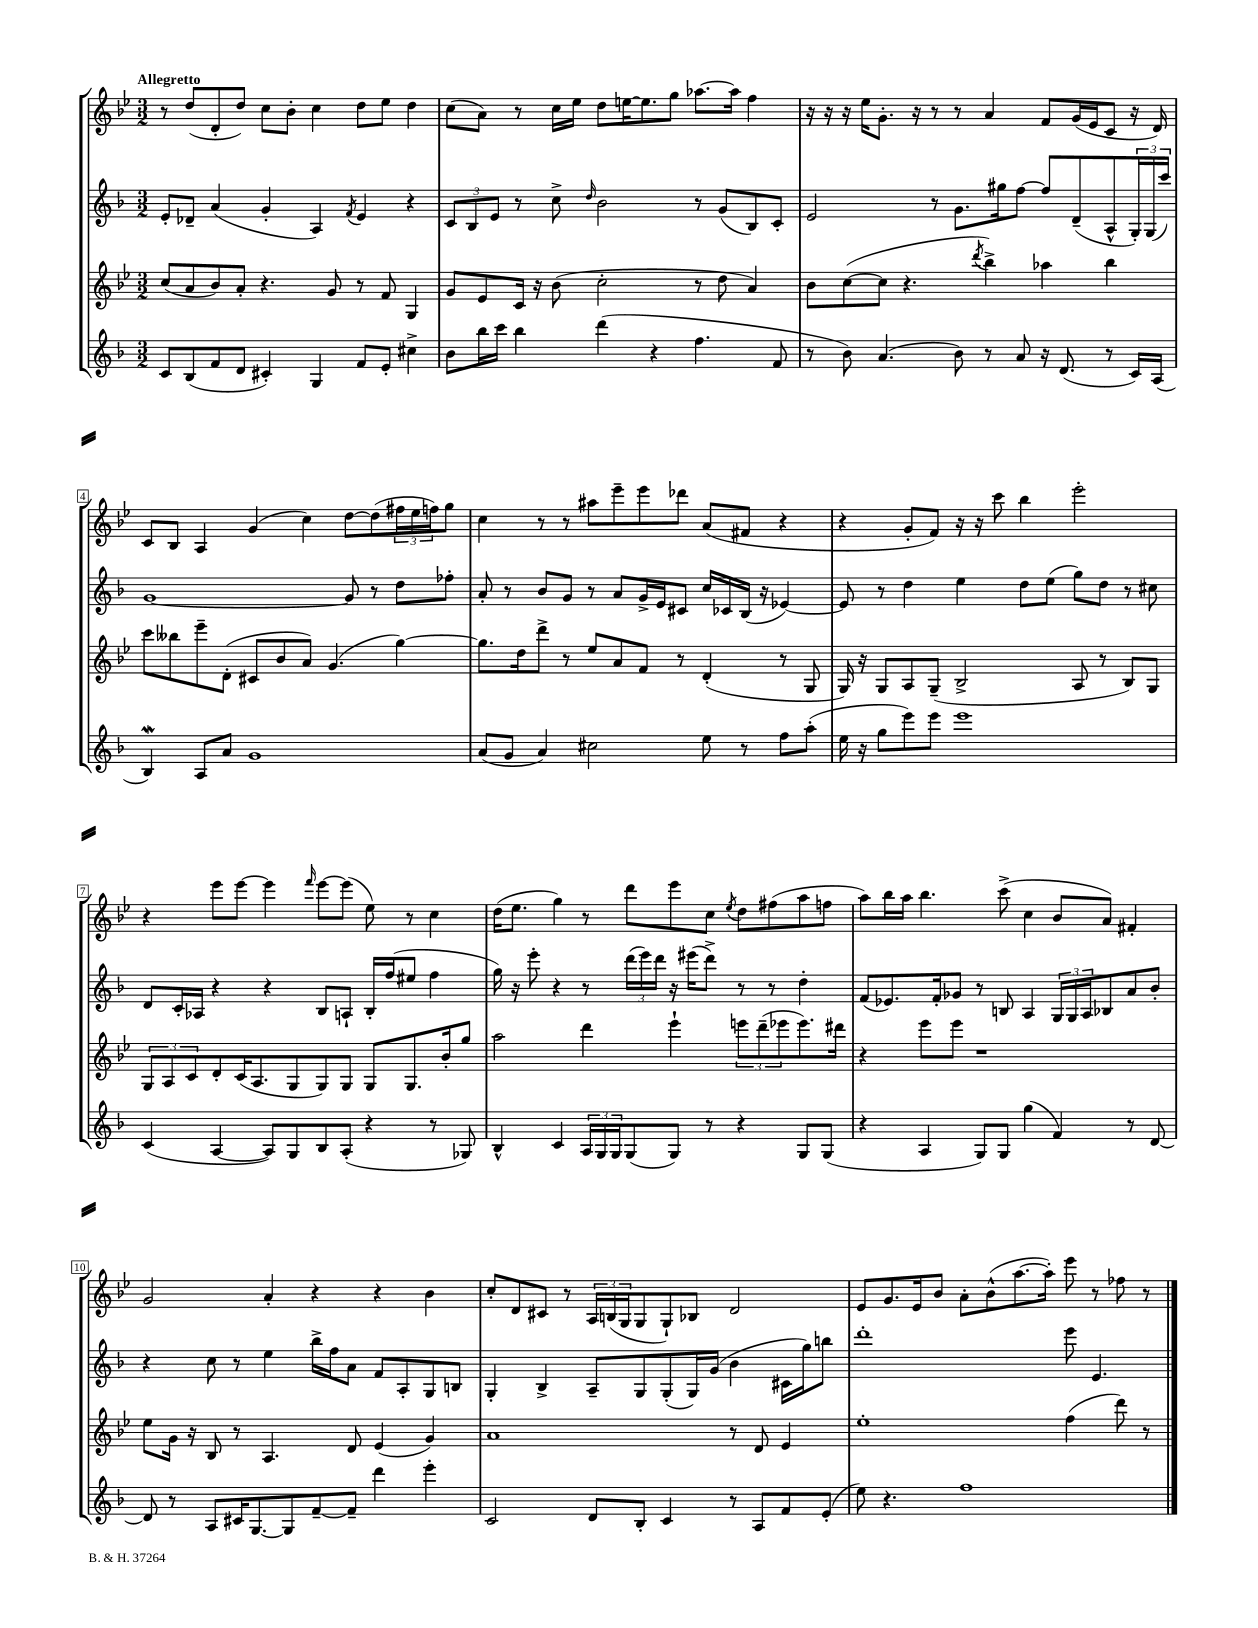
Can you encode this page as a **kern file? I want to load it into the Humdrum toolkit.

**kern	**kern	**kern	**kern
*staff4	*staff3	*staff2	*staff1
*clefG2	*clefG2	*clefG2	*clefG2
*k[b-]	*k[b-e-]	*k[b-]	*k[b-e-]
*M3/2	*M3/2	*M3/2	*M3/2
8c/L	(8cc/L	8e'/L	8r
(8B-/	8a/	8d-~/J	(8dd/L
8f/	8b-/)	(4a/	8d'/
8d/J	8a'/J	.	8dd/J)
4c#'/)	4.r	4g'/	8cc\L
.	.	.	8b-'\J
4G/	.	4A/)	4cc\
.	8g/	.	.
.	.	8qf/	.
8f/L	8r	4e/	8dd\L
8e'/J	8f/	.	8ee-\J
4cc#^\	4G/	4r	4dd\
=	=	=	=
8b-\L	8g/L	12c/L	(8cc\L
.	.	12B-/	.
16bb-\L	8e-/	.	8a\J)
.	.	12e/J	.
16ccc\JJ	.	.	.
4bb-\	16c/Jk	8r	8r
.	16r	.	.
.	(8b-\	8cc^\	16cc\LL
.	.	.	16ee-\JJ
.	.	16qqdd/	.
(4ddd\	2cc'\	2b-\	8dd\L
.	.	.	[16ee\K
.	.	.	8.ee\]
4r	.	.	.
.	.	.	8gg\J
4.ff\	8r	8r	[8.aa-\L
.	8dd\	(8g/L	.
.	.	.	16aa-\]Jk
.	4a/)	8B-/)	4ff\
8f/	.	8c'/J	.
=	=	=	=
8r	8b-\L	2e/	16r
.	.	.	16r
8b-\)	([8cc\	.	16r
.	.	.	16ee-\LK
(4.a/	8cc\]J	.	8.g'\J
.	4.r	.	.
.	.	.	16r
.	.	8r	8r
8b-\)	.	8.g\L	8r
.	8qddd/	.	.
8r	4bb-^\)	.	4a/
.	.	16gg#\k	.
8a/	.	[8ff\J	.
16r	4aa-\	8ff/]L	8f/L
(8.d/	.	.	.
.	.	(8d~/	(16g/L
.	.	.	16e-/J
8r	4bb-\	8A^^/	8c/J
16c/LL)	.	24G'/L)	16r
.	.	(24G/	.
(16A/JJ	.	.	16d/)
.	.	24ccc/JJ)	.
=	=	=	=
4B-/)	8ccc\L	[1g	8c/L
.	8bb--\	.	8B-/J
8A/L	8eee-~\	.	4A/
8a/J	(8d'\J	.	.
1g	8c#/L	.	(4g/
.	8b-/	.	.
.	8a/J)	.	4cc\)
.	(4.g/	.	.
.	.	8g/]	[8dd\L
.	.	8r	(8dd\]
.	[4gg\)	8dd\L	24ff#\L
.	.	.	24ee-\
.	.	.	24ff\J)
.	.	8ff-'\J	8gg\J
=	=	=	=
(8a/L	8.gg\]L	8a'/	4cc\
8g/J	.	8r	.
.	16dd\k	.	.
4a/)	8ddd^\J	8b-/L	8r
.	8r	8g/J	8r
2cc#\	8ee-/L	8r	8aa#\L
.	8a/	8a/L	8eee-~\
.	8f/J	16g^/L	8eee-\
.	.	16e/J	.
.	8r	8c#/J	8ddd-\J
8ee\	(4d'/	16cc/LL	(8a/L
.	.	16c-/	.
8r	.	(16B-/JJ	8f#/J
.	.	16r	.
8ff\L	8r	[4e-/)	4r
(8aa'\J	8G/	.	.
=	=	=	=
16ee\	16G/)	8e-/]	4r
16r	16r	.	.
8gg\L	8G/L	8r	.
8eee\)	8A/	4dd\	8g'/L
8eee\J	(8G~/J	.	8f/J)
1eee	2B-^/	4ee\	16r
.	.	.	16r
.	.	.	8ccc\
.	.	8dd\L	4bb-\
.	.	(8ee\J	.
.	8A/	8gg\L)	2eee-'\
.	8r	8dd\J	.
.	8B-/L)	8r	.
.	8G/J	8cc#\	.
=	=	=	=
(4c/	12G/L	8d/L	4r
.	12A/	.	.
.	.	16c'/L	.
.	12c/	.	.
.	.	16A-/JJ	.
[4A/	8d'/	4r	8eee-\L
.	(16c/K	.	[8eee-\J
.	8.A/	.	.
8A/]L)	.	4r	4eee-\]
8G/	8G/	.	.
.	.	.	16qqfff/
8B-/	8G/)	8B-/L	[8eee-\L
(8A'/J	8G/J	8A`/J	(8eee-\]J
4r	8G/L	16B-'/LL	8ee-\)
.	.	(16ff/J	.
.	8.G/	8ee#/J	8r
8r	.	4ff\	4cc\
.	16b-'/k	.	.
8G-/)	8gg/J	.	.
=	=	=	=
4B-^^/	2aa\	16gg\)	(16dd\LK
.	.	16r	8.ee-\J
.	.	8eee'\	.
4c/	.	4r	4gg\)
24A/LL	4ddd\	8r	8r
24G/	.	.	.
24G/J	.	.	.
(8G/	.	(24ddd\LL	8ddd\L
.	.	24eee\)	.
.	.	24ddd\JJ	.
8G/J)	4eee-`\	16r	8eee-\
.	.	(16eee#\LK	.
8r	.	8ddd^\J)	8cc\J
.	.	.	8qee-/
4r	12eee\L	8r	8dd\L
.	(12ddd~\	.	.
.	.	8r	(8ff#\
.	12eee-\	.	.
8G/L	8.eee-\)	4dd'\	8aa\
(8G/J	.	.	8ff\J
.	16ddd#\Jk	.	.
=	=	=	=
4r	4r	(8f/L	8aa\L)
.	.	8.e-/)	16bb-\L
.	.	.	16aa\JJ
4A/	8eee-\L	.	4.bb-\
.	.	16f'/k	.
.	8eee-\J	8g-/J	.
8G/L)	1r	8r	.
8G/J	.	8B/	(8ccc^\
(4gg\	.	4A/	4cc\
4f/)	.	24G/LL	8b-/L
.	.	24G/	.
.	.	24A/J	.
.	.	8B-/	8a/J)
8r	.	8a/	4f#'/
[8d/	.	8b-'/J	.
=	=	=	=
8d/]	8ee-\L	4r	2g/
8r	16g\Jk	.	.
.	16r	.	.
8A/L	8B-/	8cc\	.
16c#/K	8r	8r	.
[8.G/	.	.	.
.	4.A/	4ee\	4a'/
8G/]	.	.	.
[8f~/	.	16bb-^\LL	4r
.	.	16ff\J	.
8f~/]J	8d/	8a\J	.
4ddd\	(4e-/	8f/L	4r
.	.	8A'/	.
4eee'\	4g/)	8G/	4b-\
.	.	8B/J	.
=	=	=	=
2c/	1a	4G'/	8cc'/L
.	.	.	8d/
.	.	4B-^/	8c#/J
.	.	.	8r
8d/L	.	8A~/L	24A/LL
.	.	.	(24B/
.	.	.	24G/J
8B-'/J	.	8G/	8G/
4c/	.	(8G'/	8G`/)
.	.	16G/L)	8B-/J
.	.	(16g/JJ	.
8r	8r	4b-\	2d/
8A/L	8d/	.	.
8f/	4e-/	16c#\LL	.
.	.	16gg\J)	.
(8e'/J	.	8bb\J	.
=	=	=	=
8ee\)	1ee-'	1ddd'	8e-/L
4.r	.	.	8.g/
.	.	.	16e-/k
.	.	.	8b-/J
1ff	.	.	8a'\L
.	.	.	(8b-^^\
.	.	.	[8.aa\
.	.	.	16aa'\]Jk)
.	(4ff\	8eee\	8eee-\
.	.	4.e/	8r
.	8ddd\)	.	8ff-\
.	8r	.	8r
==	==	==	==
*-	*-	*-	*-
